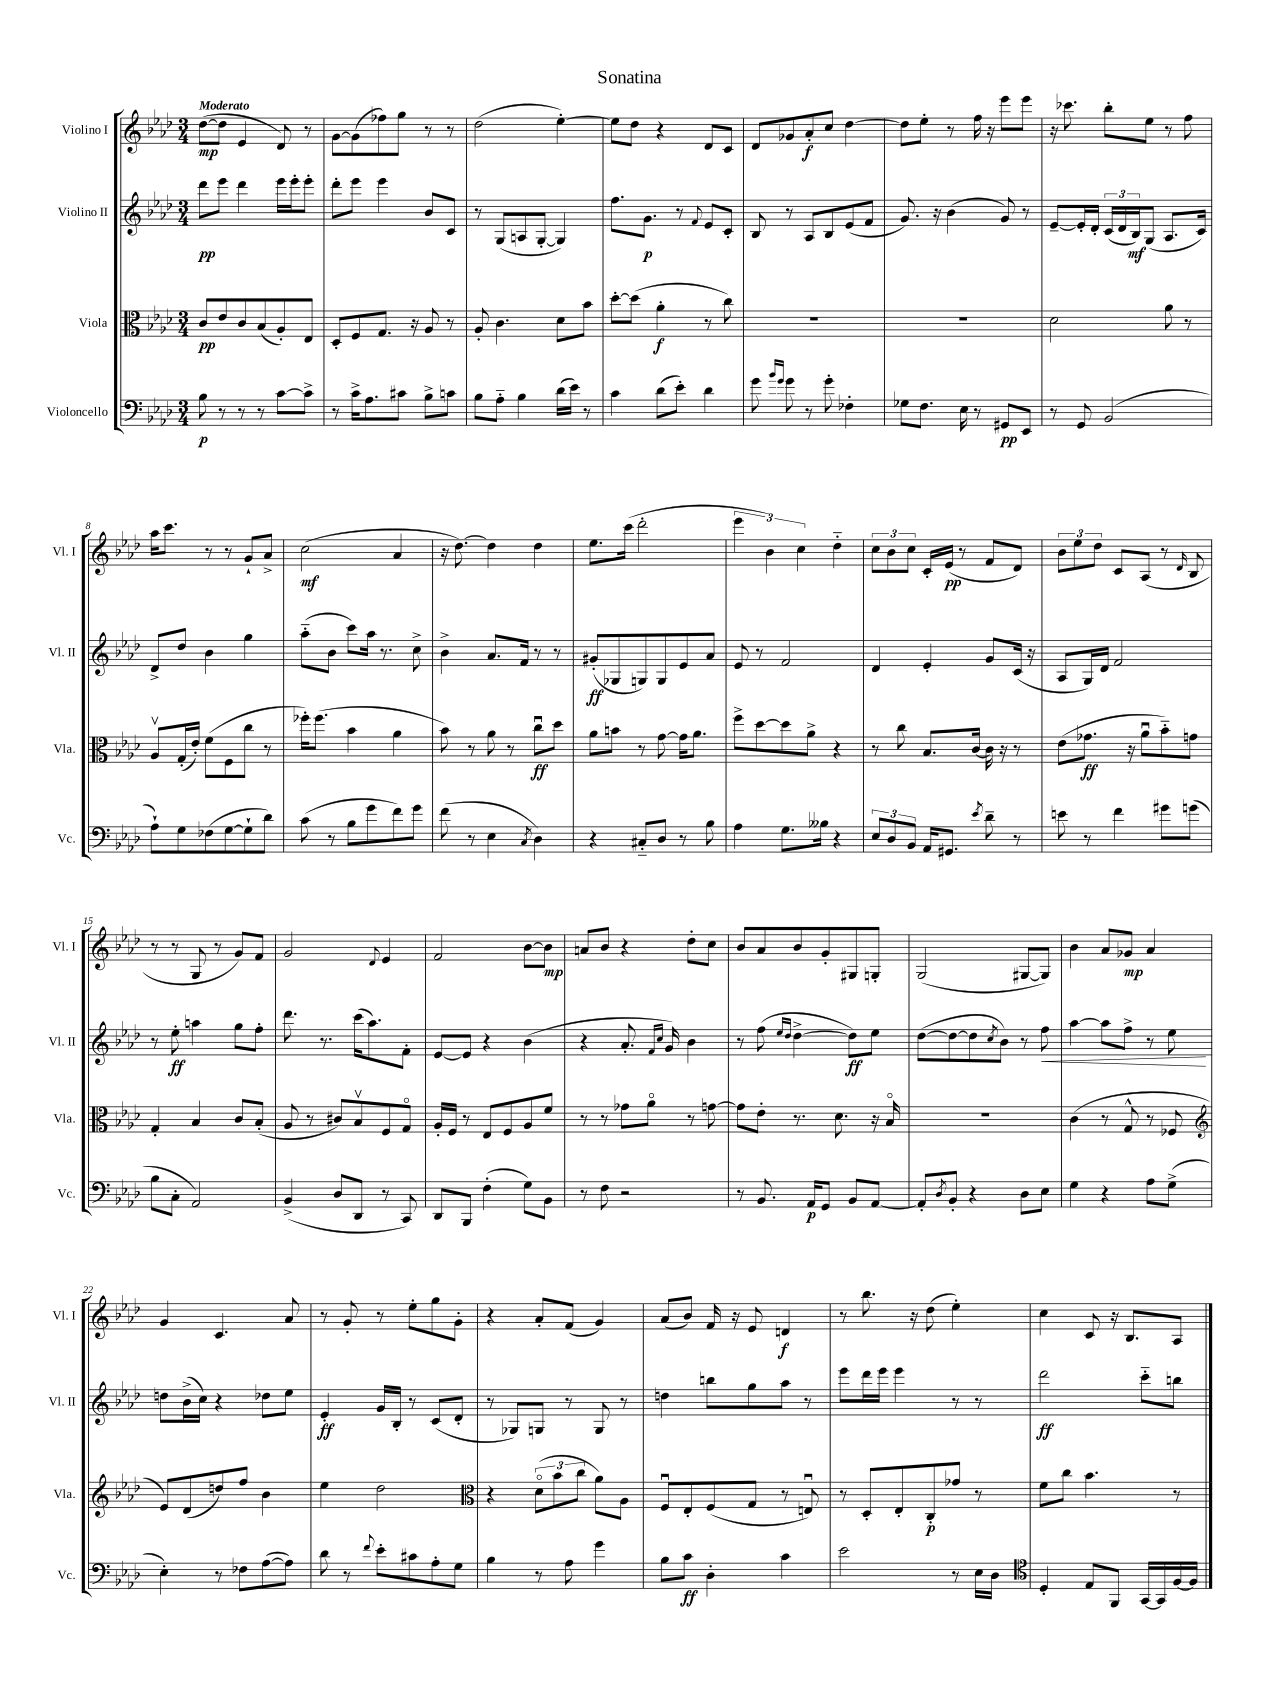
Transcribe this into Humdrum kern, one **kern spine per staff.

**kern	**kern	**kern	**kern
*staff4	*staff3	*staff2	*staff1
*clefF4	*clefC3	*clefG2	*clefG2
*k[b-e-a-d-]	*k[b-e-a-d-]	*k[b-e-a-d-]	*k[b-e-a-d-]
*M3/4	*M3/4	*M3/4	*M3/4
8B-\	8c/L	8ddd-\L	([8dd-\L
8r	8e-/	8eee-\J	8dd-\]J
8r	8c/	4ddd-\	4e-/
8r	(8B-/	.	.
[8c\L	8A-'/)	16eee-\LL	8d-/)
.	.	16eee-'\J	.
8c^\]J	8E-/J	8eee-'\J	8r
=	=	=	=
8r	8D-'/L	8ddd-'\L	[8g\L
16c^\LK	8F/	8eee-\J	(8g\]
8.A-\	.	.	.
.	8.G/J	4eee-\	8ff-\)
8c#\J	.	.	8gg\J
.	16r	.	.
8B-^\L	8A-/	8b-/L	8r
8c\J	8r	8c/J	8r
=	=	=	=
8B-\L	8A-'/	8r	(2dd-\
8A-'~\J	4.c\	(8G/L	.
4B-\	.	8A/	.
.	.	[8G'/J	.
(16d-\LL	8d-\L	4G/])	[4ee-'\)
16e-\JJ)	.	.	.
8r	8b-\J	.	.
=	=	=	=
4c\	[8dd-'\L	8.ff\L	8ee-\]L
.	(8dd-\]J	.	8dd-\J
.	.	8.g\J	.
(8d-\L	4a-'\	.	4r
8e-'\J)	.	8r	.
.	.	8qqf/	.
4d-\	8r	8e-/L	8d-/L
.	8cc\)	8c'/J	8c/J
=	=	=	=
8g\	2.r	8B-/	8d-/L
16qqb-/LL	.	.	.
16qqg/JJ	.	.	.
8g\	.	8r	8g-/
8r	.	8A-/L	8a-'/
8g'\	.	8B-/	8cc/J
4F-'\	.	(8e-/	[4dd-\
.	.	8f/J	.
=	=	=	=
8G-\L	2.r	8.g/)	8dd-\]L
8.F\J	.	.	8ee-'\J
.	.	16r	.
.	.	(4b-\	8r
16E-\	.	.	.
8r	.	.	16ff\
.	.	.	16r
8GG#/L	.	8g/)	8eee-\L
8EE-/J	.	8r	8eee-\J
=	=	=	=
8r	2d-\	[8e-~/L	16r
.	.	.	8.ccc-\
8GG/	.	16e-'/]L	.
.	.	16d-'/JJ	.
(2BB-/	.	(24c/LL	8bb-'\L
.	.	24d-/	.
.	.	24B-/J)	.
.	.	(8G/J	8ee-\J
.	8a-\	8.A-/L	8r
.	8r	.	8ff\
.	.	16c/Jk)	.
=	=	=	=
8A-`\L)	8A-v/L	8d-^/L	16aa-\LK
.	.	.	8.ccc\J
8G\	(16G'/L	8dd-/J	.
.	16e-'/JJ)	.	.
(8F-\	(8f\L	4b-\	8r
[8G\	8F\	.	8r
8G`\]	8cc\J	4gg\	8g`/L
8d-\J)	8r	.	8a-^/J
=	=	=	=
(8c\	16ff-'\LK)	(8aa-'~\L	(2cc\
.	(8.ff-\J	.	.
8r	.	8b-\J	.
8B-\L	4b-\	8ccc\L)	.
8g\	.	16aa-\Jk	.
.	.	8.r	.
8f\)	4a-\	.	4a-/
8g\J	.	8cc^\	.
=	=	=	=
(8f\	8b-\)	4b-^\	16r
.	.	.	[8.dd-\)
8r	8r	.	.
4E-\	8a-\	8.a-/L	4dd-\]
.	8r	.	.
.	.	16f/Jk	.
8qC/	.	.	.
4D-\)	8ccu\L	8r	4dd-\
.	8dd-\J	8r	.
=	=	=	=
4r	8a-\L	(8g#'/L	8.ee-\L
.	8b\J	8G-/	.
.	.	.	(16ccc\Jk
8C#'~/L	8r	8G/)	2ddd-'\
8D-/J	[8g\	8G/	.
8r	16g\]LK	8e-/	.
.	8.a-\J	.	.
8B-\	.	8a-/J	.
=	=	=	=
4A-\	8ff^\L	8e-/	6eee-\
.	[8dd-\	8r	.
.	.	.	6b-\)
8.G\L	8dd-\]	2f/	.
.	.	.	6cc\
.	8a-^\J	.	.
16B--\Jk	.	.	.
4r	4r	.	4dd-'~\
=	=	=	=
12E-/L	8r	4d-/	12cc\L
12D-/	.	.	12b-\
.	8cc\	.	.
12BB-/J	.	.	12cc\J
16AA-/LK	8.B-/L	4e-'/	16c'/LL
8.GG#/J	.	.	(16e-/JJ
.	.	.	8r
.	[16c/Jk	.	.
8qe-/	.	.	.
8d-~\	16c\]	8g/L	8f/L
.	16r	.	.
8r	8r	(16c/Jk	8d-/J)
.	.	16r	.
=	=	=	=
8e\	(8e-\L	8A-/L	12b-\L
.	.	.	12ee-\
8r	8.g-\J	16G/L)	.
.	.	.	12dd-\J
.	.	16d-/JJ	.
4f\	.	2f/	8c/L
.	16r	.	.
.	8a-u\L	.	(8A-/J
8g#\L	8b-'~\)	.	8r
.	.	.	16qqd-/
(8g\J	8g\J	.	8B-/
=	=	=	=
8B-\L	4G'/	8r	8r
8C'\J	.	8ee-'\	8r
2AA-/)	4B-/	4aa\	8G/
.	.	.	8r
.	8c/L	8gg\L	8g/L)
.	(8B-'/J	8ff'\J	8f/J
=	=	=	=
(4BB-^/	8A-/	8.ddd-\	2g/
.	8r	.	.
.	.	8.r	.
8D-/L	8c#/L)	.	.
8DD-/J	8B-v/	(16ccc\LK	.
.	.	8.aa-\)	.
.	.	.	8qqd-/
8r	8F/	.	4e-/
8CC/)	8Go/J	8f'\J	.
=	=	=	=
8DD-/L	16A-'/LL	[8e-/L	2f/
.	16F/JJ	.	.
8BBB-/J	8r	8e-/]J	.
(4F'\	8E-/L	4r	.
.	8F/	.	.
8G\L)	8A-/	(4b-\	[8b-\L
8BB-\J	8f/J	.	8b-\]J
=	=	=	=
8r	8r	4r	8a/L
8F\	8r	.	8b-/J
2r	8g-\L	8.a-'/	4r
.	8a-o\J	.	.
.	.	16qqf/LL	.
.	.	16qqcc/JJ	.
.	.	16g/)	.
.	8r	4b-\	8dd-'\L
.	[8g\	.	8cc\J
=	=	=	=
8r	8g\]L	8r	8b-/L
8.BB-/	8e-'\J	(8ff\	8a-/
.	.	16qqee-/LL	.
.	.	16qqdd-/JJ	.
.	8.r	[4dd-^\	8b-/
16AA-/LK	.	.	.
8GG/J	.	.	8g'/
.	8.d-\	.	.
8BB-/L	.	8dd-\]L)	8G#/
[8AA-/J	16r	8ee-\J	8G'/J
.	16B-o/	.	.
=	=	=	=
8AA-'/]L	2.r	([8dd-\L	(2G/
8qD-/	.	.	.
8BB-'/J	.	8dd-\_	.
4r	.	8dd-\]	.
.	.	8qcc/	.
.	.	8b-\J)	.
8D-\L	.	8r	[8G#/L
8E-\J	.	8ff\	8G#/]J)
=	=	=	=
4G\	(4c\	[4aa-\	4b-\
4r	8r	8aa-\]L	8a-/L
.	8G^^/	8ff^\J	8g-/J
8A-\L	8r	8r	4a-/
(8G^\J	8F-/	8ee-\	.
=	=	=	=
*	*clefG2	*	*
4E-'\)	8e-/L)	8dd\L	4g/
.	(8d-/	(16b-^\L	.
.	.	16cc\JJ)	.
8r	8dd/)	4r	4.c/
8F-\L	8ff/J	.	.
([8A-\	4b-\	8dd-\L	.
8A-\]J)	.	8ee-\J	8a-/
=	=	=	=
8d-\	4ee-\	4e-'/	8r
8r	.	.	8g'/
8qqf/	.	.	.
8e-'\L	2dd-\	16g/LL	8r
.	.	16B-'/JJ	.
8c#\	.	8r	8ee-'\L
8A-'\	.	(8c/L	8gg\
8G\J	.	8d-'/J	8g'\J
=	=	=	=
*	*clefC3	*	*
4B-\	4r	8r	4r
.	.	8G-/L)	.
8r	(12d-o\L	8G/J	8a-'/L
.	12b-\	.	.
8A-\	.	8r	(8f/J
.	12cc\J	.	.
4g\	8a-\L)	8G/	4g/)
.	8A-\J	8r	.
=	=	=	=
8B-\L	8Fu/L	4dd\	(8a-/L
8c\J	8E-'/	.	8b-/J)
4D-'\	(8F/	8bb\L	16f/
.	.	.	16r
.	8G/J	8gg\	8e-/
4c\	8r	8aa-\J	4d/
.	8Eu/)	8r	.
=	=	=	=
2e-\	8r	8eee-\L	8r
.	8D-'/L	16ddd-\L	8.bb-\
.	.	16eee-\JJ	.
.	8E-'/	4eee-\	.
.	.	.	16r
.	8C'/	.	(8dd-\
8r	8g-/J	8r	4ee-'\)
16E-\LL	8r	8r	.
16D-\JJ	.	.	.
=	=	=	=
*clefC4	*	*	*
4D-'/	8f\L	2ddd-\	4cc\
.	8cc\J	.	.
8E-/L	4.b-\	.	8c/
8FF/J	.	.	16r
.	.	.	8.B-/L
[16GG/LL	.	8ccc'~\L	.
16GG/]	.	.	.
[16F/	8r	8bb\J	8A-/J
16F/]JJ	.	.	.
==	==	==	==
*-	*-	*-	*-
